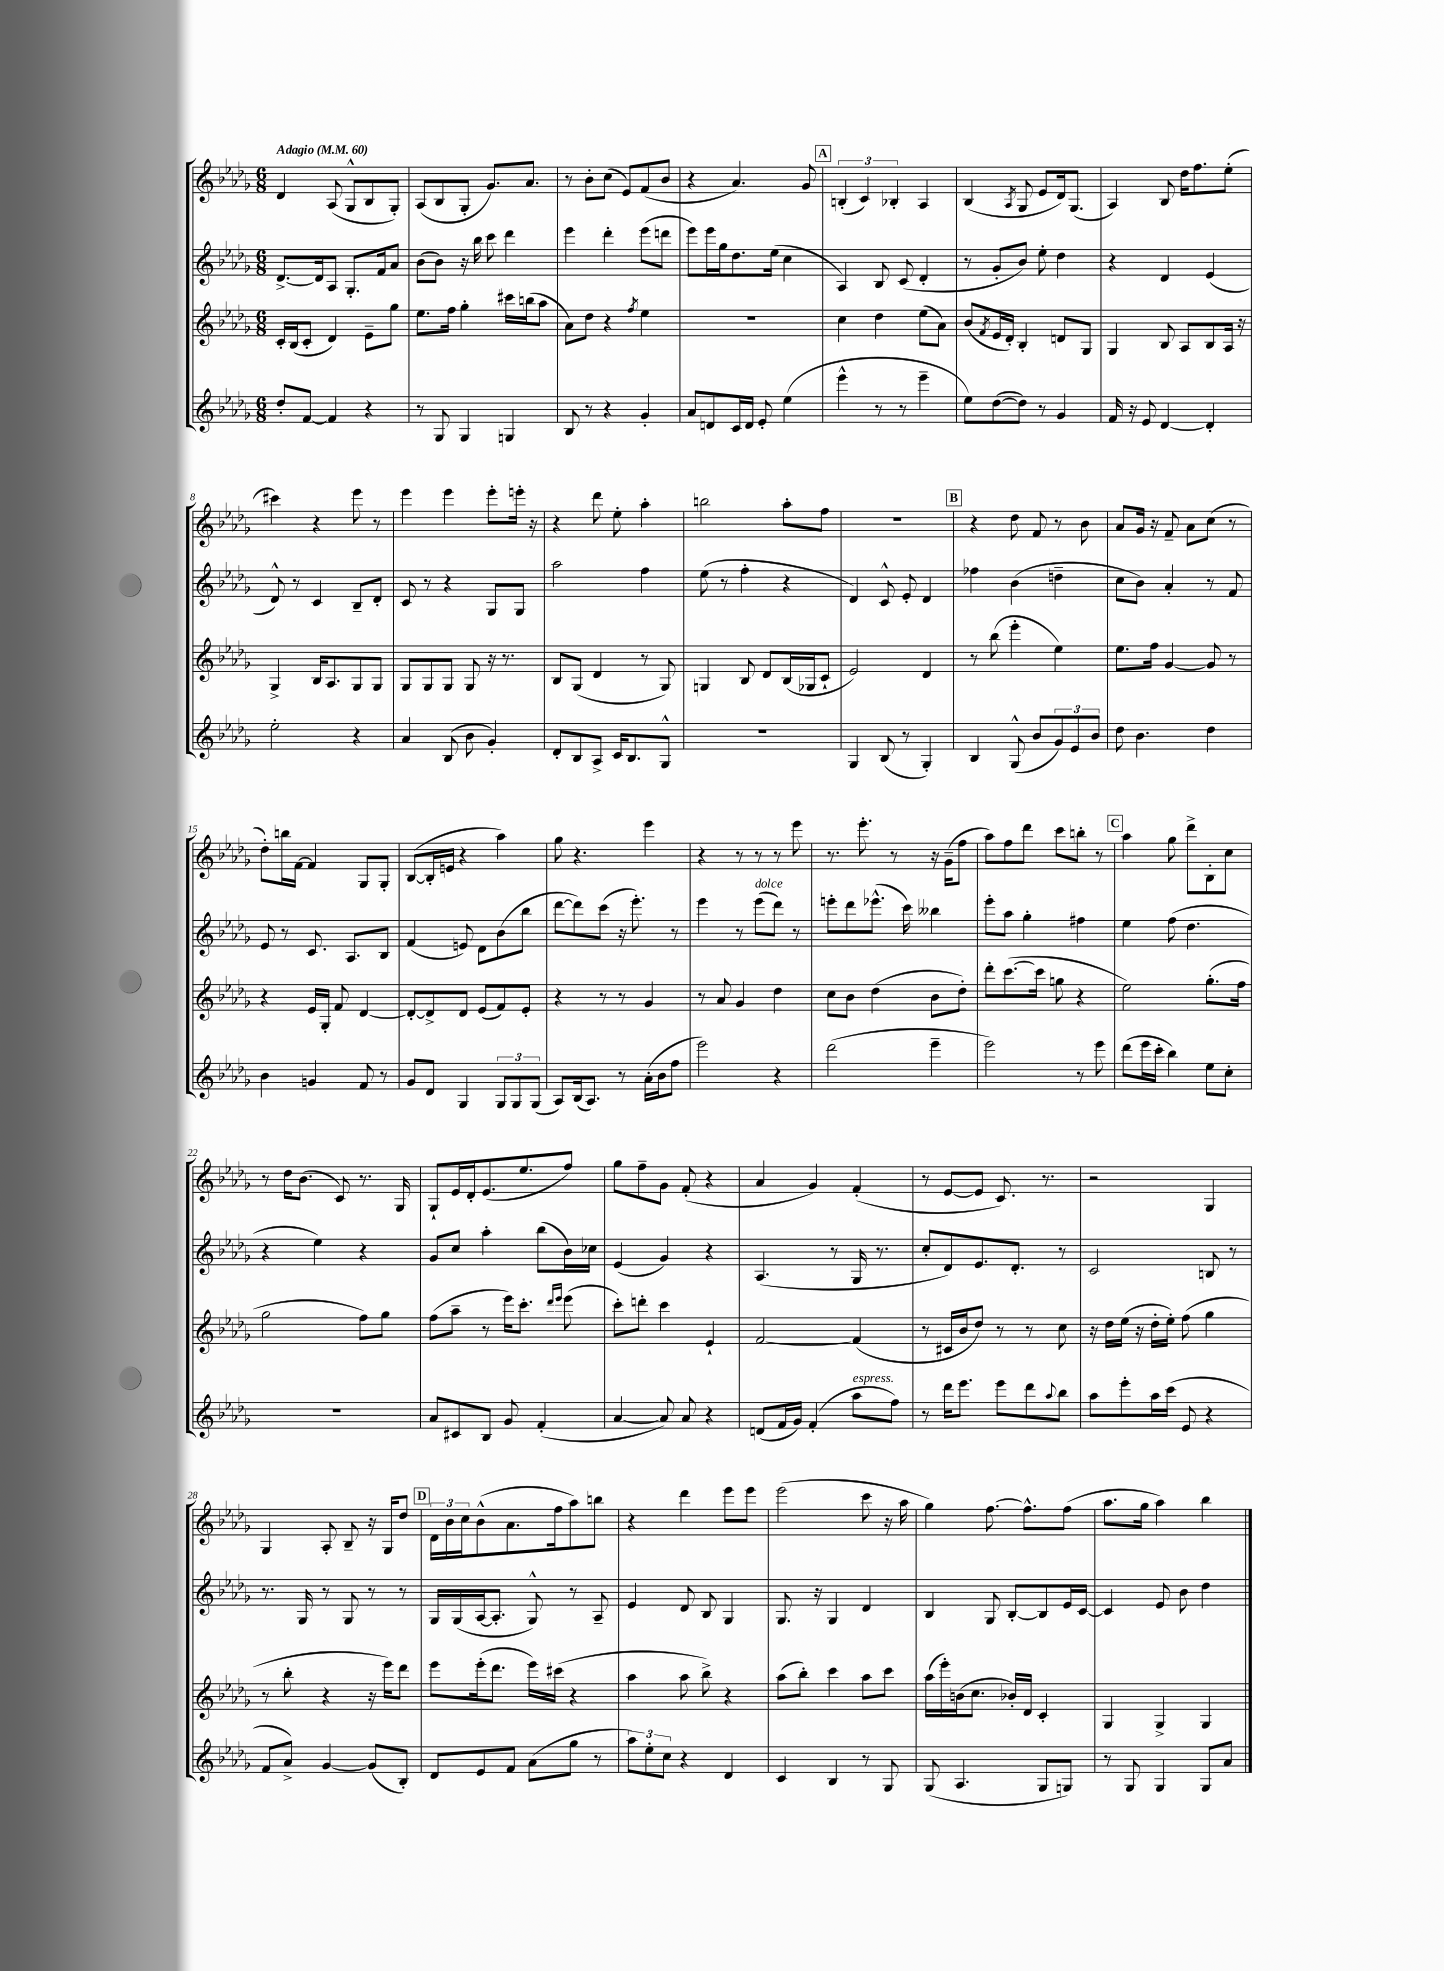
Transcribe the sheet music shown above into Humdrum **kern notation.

**kern	**kern	**kern	**kern
*part4	*part3	*part2	*part1
*staff4	*staff3	*staff2	*staff1
*clefG2	*clefG2	*clefG2	*clefG2
*k[b-e-a-d-g-]	*k[b-e-a-d-g-]	*k[b-e-a-d-g-]	*k[b-e-a-d-g-]
*M6/8	*M6/8	*M6/8	*M6/8
*MM60	*MM60	*MM60	*MM60
=1	=1	=1	=1
!	!	!	!LO:TX:a:B:t=Adagio
8dd-'/L	16c'/LL	[8.d-^/L	4d-/
.	(16B-/J	.	.
[8f/J	8c'/J	.	.
.	.	16d-/k]	.
4f/]	4d-/)	8A-/J	(8A-/
.	.	8.G-'/L	8G-^^/L
4r	8e-~\L	.	8B-/
.	.	16f/k	.
.	8gg-\J	8a-/J	8G-'/J)
=2	=2	=2	=2
8r	8.ee-\L	(8b-\L	(8A-/L
8G-/	.	8b-\J)	8B-/
.	16ff\Jk	.	.
4G-/	4gg-'\	16r	8G-'/J
.	.	16bb-\	.
.	.	8ccc\	8.g-/L)
4Gn/	16ccc#X\LL	4ddd-\	.
.	(16bbn\J	.	8.a-/J
.	8aa-\J	.	.
=3	=3	=3	=3
8B-/	8a-\L)	4eee-\	8r
8r	8dd-\J	.	8b-'\L
4r	4r	4ddd-'\	(8cc\J
.	.	.	8e-/L)
.	8qff/	.	.
4g-'/	4ee-\	(8eee-\L	(8f/
.	.	8dddn\J	8b-/J
=4	=4	=4	=4
8a-/L	2.r	8eee-\L)	4r
8dn/	.	16eee-\L	.
.	.	16gg-\J	.
16c/L	.	8.dd-\	4.a-/)
16d/JJ	.	.	.
8e-'/	.	.	.
.	.	(16ee-\Jk	.
(4ee-\	.	4cc\	.
.	.	.	8g-/
!!LO:REH:place=s1:t=A
=5	=5	=5	=5
4eee-^^\	4cc\	4A-/)	(6Bn'/
.	.	.	6c/)
8r	4dd-\	8B-/	.
.	.	.	6B-X'/
8r	.	(8c/	.
4eee-~\	(8ee-\L	4d-'/	4A-/
.	8a-\J)	.	.
=6	=6	=6	=6
8ee-\L)	(8b-/L	8r	(4B-/
.	8qf/	.	.
([8dd-\	16e-/L	8g-'/L	.
.	16d-'/JJ)	.	.
.	.	.	8qA-/
8dd-\J])	4B-'/	8b-/J)	8G-/
8r	.	8ee-'\	8e-/L
4g-/	8dn/L	4dd-\	16d-/k)
.	.	.	(8.G-/J
.	8G-/J	.	.
=7	=7	=7	=7
16f/	4G-/	4r	4A-/)
16r	.	.	.
8e-/	.	.	.
[4d-/	8B-/	4d-/	8B-/
.	8A-/L	.	16dd-\KL
.	.	.	8.ff\
4d-'/]	8B-/	(4e-/	.
.	16A-/Jk	.	(8ee-'\J
.	16r	.	.
!!LO:LB:g=z
=8	=8	=8	=8
2ee-'\	4G-^/	8d-^^/)	4ccc#X\)
.	.	8r	.
.	16B-/KL	4c/	4r
.	8.A-/	.	.
4r	8G-/	8B-~/L	8eee-\
.	8G-/J	8d-'/J	8r
=9	=9	=9	=9
4a-/	8G-/L	8c/	4eee-\
.	8G-/	8r	.
(8B-/	8G-/J	4r	4eee-\
8b-\	8G-/	.	.
4g-'/)	16r	8G-/L	8eee-'\L
.	8.r	.	.
.	.	8G-/J	16eeen'\Jk
.	.	.	16r
=10	=10	=10	=10
8d-'/L	8B-/L	2aa-\	4r
8B-/	(8G-/J	.	.
8A-^/J	4d-/	.	8ddd-\
16c/KL	.	.	8ee-'\
8.B-/	.	.	.
.	8r	4ff\	4aa-'\
8G-^^/J	8G-/)	.	.
=11	=11	=11	=11
2.r	4Gn/	(8ee-\	2bbn\
.	.	8r	.
.	8B-/	4ff'\	.
.	8d-/L	.	.
.	(16B-/L	4r	8aa-'\L
.	16G-X/J	.	.
.	8c`/J	.	8ff\J
=12	=12	=12	=12
4G-/	2e-/)	4d-/)	2.r
(8B-/	.	8c^^/	.
8r	.	8e-'/	.
4G-'/)	4d-/	4d-/	.
!!LO:REH:place=s1:t=B
=13	=13	=13	=13
4B-/	8r	4ff-X\	4r
.	(8bb-\	.	.
(8G-^^/	4eee-'\	(4b-\	8dd-\
8b-/L	.	.	8f/
12g-/)	4ee-\)	4ddn~\	8r
12e-/	.	.	.
.	.	.	8b-\
12b-/J	.	.	.
=14	=14	=14	=14
8dd-\	8.ee-\L	8cc\L	8a-/L
4.b-\	.	8b-\J)	16g-/Jk
.	16ff\Jk	.	16r
.	[4g-/	4a-'/	8f~/
.	.	.	8a-\L
4dd-\	8g-/]	8r	(8cc\J
.	8r	8f/	8r
!!LO:LB:g=z
=15	=15	=15	=15
4b-\	4r	8e-/	8dd-'\L)
.	.	8r	16bbn\L
.	.	.	[16f\JJ
4gn/	16e-/LL	8.c/	4f/]
.	16G-'/JJ	.	.
.	8f/	.	.
.	.	8.A-/L	.
8f/	[4d-/	.	8G-/L
8r	.	8B-/J	8G-'/J
=16	=16	=16	=16
8g-/L	8d-'/L_	(4f/	([8B-/L
8d-/J	8d-^/]	.	16B-'/L]
.	.	.	16en/JJ
4G-/	8d-/J	8en/)	4r
.	(8e-/L	8d-\L	.
12G-/L	8f/)	(8b-\	4aa-\)
12G-/	.	.	.
.	8e-'/J	8bb-\J	.
(12G-/J	.	.	.
=17	=17	=17	=17
8A-/L)	4r	[8ddd-\L	8gg-\
(16B-/k	.	8ddd-\])	4.r
8.A-/J)	.	.	.
.	8r	(8ccc\J	.
8r	8r	16r	.
.	.	8.eee-'\)	.
(16a-'\LL	4g-/	.	4eee-\
16b-\J	.	.	.
8ff\J	.	8r	.
=18	=18	=18	=18
2eee-\)	8r	4eee-\	4r
.	8a-/	.	.
.	4g-/	8r	8r
!	!	!LO:TX:a:i:t=dolce	!
.	.	(8eee-\L	8r
4r	4dd-\	8ddd-\J)	8r
.	.	8r	8eee-\
=19	=19	=19	=19
(2ddd-\	8cc\L	8eeen'\L	8.r
.	8b-\J	8ddd-\	.
.	.	.	8.eee-'\
.	(4dd-\	(8.eee-X^^\J	.
.	.	.	8r
.	.	16ccc\)	.
4eee-~\	8b-\L	4bb--X\	16r
.	.	.	(16g-~\KL
.	8dd-'\J)	.	8ff\J
=20	=20	=20	=20
2eee-\)	8ddd-'\L	8eee-'\L	8aa-\L)
.	([8.ccc\	8aa-\J	8ff\
.	.	4gg-'\	8ddd-\J
.	16ccc\Jk]	.	.
.	8ggn\	.	8ccc\L
8r	4r	4ff#X\	8bbn'\J
8eee-\	.	.	8r
!!LO:REH:place=s1:t=C
=21	=21	=21	=21
(8ddd-\L	2ee-\)	4ee-\	4aa-\
16eee-\L	.	.	.
16ccc'\JJ	.	.	.
4bb-\)	.	(8ff\	8gg-\
.	.	4.dd-\	8ddd-^\L
8ee-\L	(8.gg-'\L	.	8B-'\
8cc'\J	.	.	8cc\J
.	16ff\Jk	.	.
!!LO:LB:g=z
=22	=22	=22	=22
2.r	2gg-\	4r	8r
.	.	.	16dd-\KL
.	.	.	(8.b-\J
.	.	4ee-\)	.
.	.	.	8c/)
.	8ff\L)	4r	8.r
.	8gg-\J	.	.
.	.	.	16G-/
=23	=23	=23	=23
8a-/L	(8ff\L	8g-/L	8G-`/L
8c#X/	8aa-~\J	8cc/J	16e-/L
.	.	.	16d-'/J
8B-/J	8r	4aa-'\	(8.e-/
8g-/	16eee-\KL)	.	.
.	8.ccc'\J	.	8.ee-/
(4f'/	.	(8bb-\L	.
.	16qqddd-/LL	.	.
.	16qqeee-/JJ	.	.
.	(8eee-\	16b-\L)	8ff/J)
.	.	16cc-X\JJ	.
=24	=24	=24	=24
[4a-/	8ccc'\L)	(4e-/	8gg-\L
.	8dddn'\J	.	8ff~\
8a-/])	4ccc\	4g-/)	8g-\J
8a-/	.	.	(8f'/
4r	4e-`/	4r	4r
=25	=25	=25	=25
(8dn/L	[2f/	(4.A-/	4a-/
16f/L	.	.	.
16g-/JJ)	.	.	.
(4f'/	.	.	4g-/)
.	.	8r	.
!LO:TX:a:i:t=espress.	!	!	!
8aa-\L	(4f/]	16G-/	(4f'/
.	.	8.r	.
8ff\J)	.	.	.
=26	=26	=26	=26
8r	8r	8cc'/L	8r
16ddd-\KL	16c#X/LL	8d-/)	[8e-/L
8.eee-\J	16b-/J	.	.
.	8dd-/J)	8.e-/	8e-/J]
8eee-\L	8r	.	8.c/)
.	.	8.d-'/J	.
8ddd-\	8r	.	.
.	.	.	8.r
8qqaa-/	.	.	.
8bb-\J	8cc\	8r	.
=27	=27	=27	=27
8aa-\L	16r	2c/	2r
.	16dd-\LL	.	.
8eee-'\	(16ee-\JJ	.	.
.	16r	.	.
16aa-\L	16dd-'\LL	.	.
(16ccc\JJ	16ee-'\JJ)	.	.
8e-/	(8ff\	.	.
4r	4gg-\	8Bn/	4G-/
.	.	8r	.
!!LO:LB:g=z
=28	=28	=28	=28
8f/L	8r	8.r	4G-/
8a-^/J)	8bb-'\	.	.
.	.	16G-/	.
[4g-/	4r	8r	8A-'/
.	.	8G-/	8B-~/
(8g-/L]	16r	8r	16r
.	16eee-\KL)	.	16G-/KL
8B-'/J)	8ddd-\J	8r	8dd-/J
!!LO:REH:place=s1:t=D
=29	=29	=29	=29
8d-/L	8eee-\L	16G-/LL	24d-\LL
.	.	.	24b-\
.	.	(16G-/	.
.	.	.	24cc\J
8e-/	(16eee-'\k	[16A-/J	(8b-^^\
.	8.ddd-\J	8.A-'/J]	.
8f/J	.	.	8.a-\
(8a-\L	16eee-\LL)	8G-^^/)	.
.	(16ccc#X\JJ	.	16ff\k
8gg-\J	4r	8r	8aa-\)
8r	.	8A-~/	8bbn\J
=30	=30	=30	=30
12aa-\L)	4aa-\	4e-/	4r
12ee-'\	.	.	.
12cc\J	.	.	.
4r	8aa-\	8d-/	4ddd-\
.	8bb-^\)	8B-/	.
4d-/	4r	4G-/	8eee-\L
.	.	.	8eee-\J
=31	=31	=31	=31
4c/	(8aa-\L	8.G-/	(2eee-\
.	8bb-'\J)	.	.
.	.	16r	.
4B-/	4ccc\	4G-/	.
8r	8aa-\L	4d-/	8ccc\
8G-/	8ccc\J	.	16r
.	.	.	16aa-\
=32	=32	=32	=32
(8G-/	(16aa-\LL	4B-/	4gg-\)
.	16eee-'\)	.	.
4.A-/	(16bn\J	.	.
.	8.cc\J	.	.
.	.	8G-/	[8.ff\
.	16b-X'/LL)	[8B-'/L	.
.	16d-/JJ	.	8.ff^^\L]
8G-/L	4c'/	8B-/]	.
8Gn/J)	.	16e-/L	(8ff\J
.	.	[16c/JJ	.
=33	=33	=33	=33
8r	4G-/	4c/]	8.aa-\L
8G-/	.	.	.
.	.	.	16gg-\Jk
4G-/	4G-^/	8e-/	4aa-\)
.	.	8b-\	.
8G-/L	4G-/	4dd-\	4bb-\
8a-/J	.	.	.
==	==	==	==
*-	*-	*-	*-
